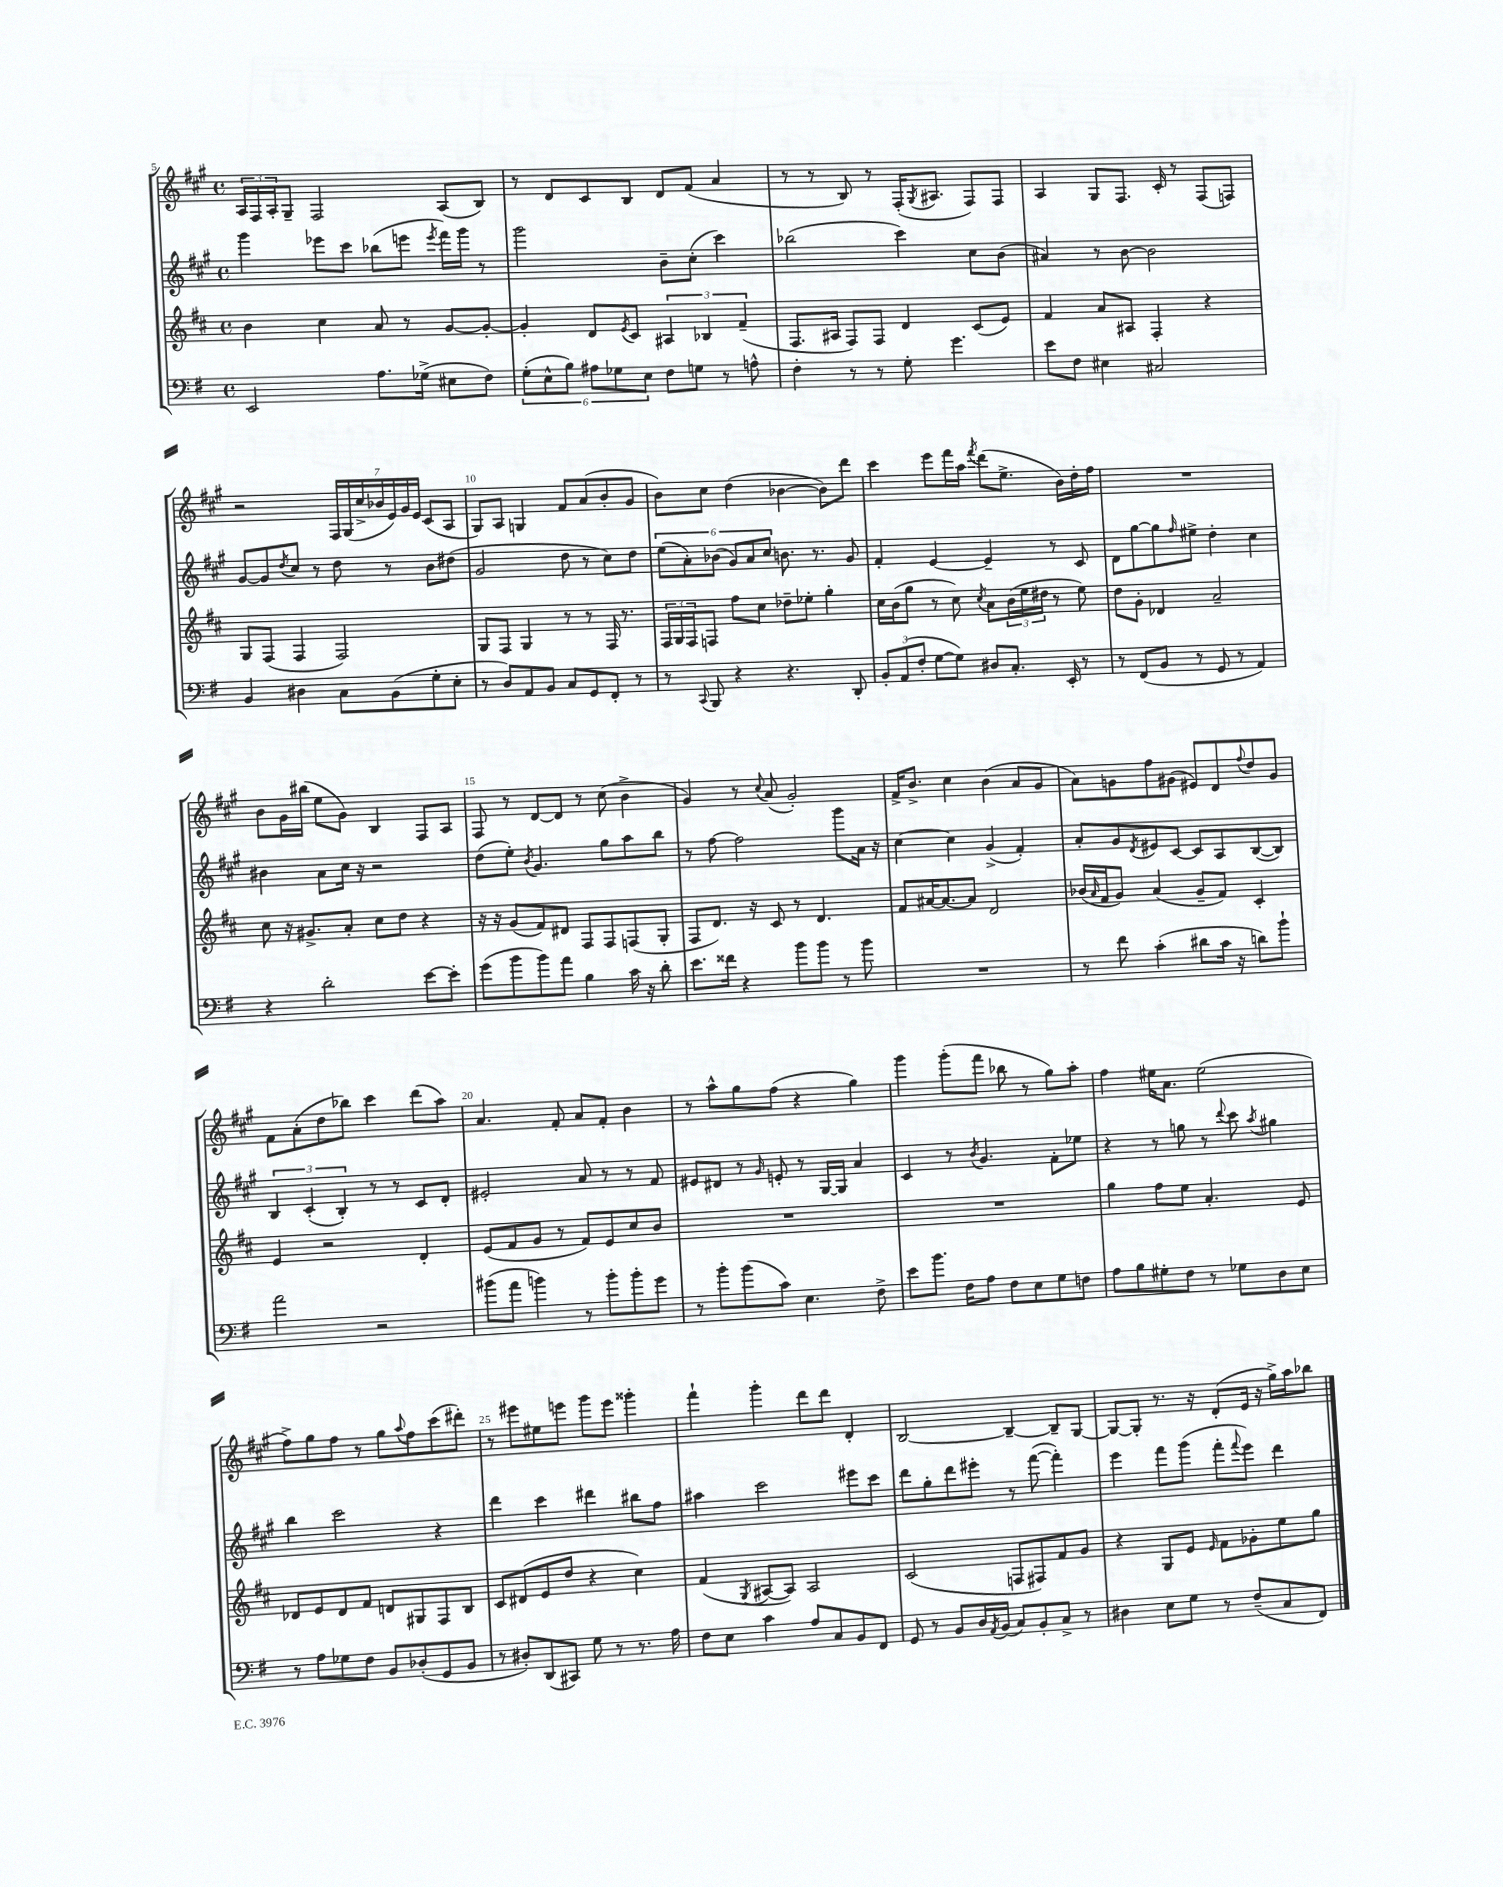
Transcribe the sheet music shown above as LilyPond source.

<<
\new StaffGroup <<
\new Staff = "s0" {
    \clef treble \key a \major \defaultTimeSignature \time 4/4
    \tuplet 3/2 { a16 fis16 a16-. } gis8-- fis2 a8( b8) |
    r8 d'8 cis'8 b8 d'8 fis'8( a'4 |
    r8 r8 b8) r8 fis16-.( \acciaccatura { gis8 } ais8. fis8) fis8 |
    a4 gis8 fis8. cis'16-. r8 fis8( f8) |
    r2 \tuplet 7/4 { fis16 gis16( cis''16-> bes'16 e'16) gis'16 e'16 } cis'8( a8 |
    gis8) a8 g4 fis'8 a'8( b'8-. gis'8 |
    b'8) cis''8 d''4( bes'4~ bes'8) d'''8 |
    cis'''4 e'''8 fis'''16 a''16 \acciaccatura { fis'''8 } d'''8( e''8.-> b'16) d''16-. fis''16 |
    R1 |
    b'8 gis'16 bis''16( e''8 gis'8) b4 fis8 a8 |
    fis8 r8 d'8~ d'8 r8 cis''8( b'4-> |
    gis'4) r8 \appoggiatura { cis''8 } a'8( gis'2-.) |
    fis'16-> b'8.-> cis''4 b'4( a'8 gis'8 |
    a'8) g'8 fis''8 gis'8( eis'8) d'8 \appoggiatura { fis''8 } d''8 gis'8 |
    fis'8 a'8-.( d''8 bes''8) cis'''4 d'''8( a''8) |
    a'4. fis'8-. a'8 fis'8-. b'4 |
    r8 a''8-^ gis''8 fis''8( r4 gis''4) |
    gis'''4 gis'''8-.( fis'''8 bes''8 r8 gis''8) a''8-. |
    fis''4 eis''16 a'8. eis''2( |
    fis''8->) gis''8 fis''8 r8 gis''8 \appoggiatura { a''8 } fis''8 cis'''8( dis'''8-.) |
    r8 eis'''8 eis''8 e'''8 gis'''8 e'''8 gisis'''4-. |
    fis'''4-! gis'''4-. d'''8 d'''8 d'4-. |
    b2~ b4~-- b8-- gis8~ |
    gis8~ gis8-. r8. r16 d'8-.( e'16 r16 gis''16->) a''16 bes''8 \bar "|." |
}
\new Staff = "s1" {
    \clef treble \key a \major \defaultTimeSignature \time 4/4
    gis'''4 ees'''8 cis'''8 bes''8( e'''8 \acciaccatura { e'''8 } fis'''16) gis'''16 r8 |
    gis'''2 b'8-- cis''8-.( cis'''4) |
    bes''2( cis'''4) cis''8 b'8( |
    ais'4) r8 b'8~ b'2 |
    gis'8~ gis'8 \acciaccatura { d''8 } cis''8 r8 d''8 r8 b'8 dis''8( |
    gis'2 d''8 r8 cis''8) d''8 |
    \tuplet 6/4 { e''8( a'8-.) bes'8( gis'8) a'8 cis''8 } b'8. r8. gis'8 |
    fis'4-. e'4~ e'4-- r8 cis'8 |
    d'8 gis''8~ gis''8 \grace { fis''16 } eis''8-> d''4-. cis''4 |
    bis'4 a'8 cis''16 r16 r2 |
    d''8( e''8-.) \acciaccatura { b'8 } gis'4. gis''8 a''8 b''8 |
    r8 fis''8~ fis''2 gis'''8 a'16 r16 |
    cis''4~ cis''4 gis'4->( fis'4-.) |
    a'8-. gis'8 \acciaccatura { d'8 } eis'8 cis'8~ cis'8 a8 b8~( b8) |
    \tuplet 3/2 { b4 cis'4-.( b4-.) } r8 r8 cis'8 d'8-. |
    eis'2-. a'8 r8 r8 fis'8 |
    eis'8 dis'8 r8 \grace { gis'16 } e'8-. r8 gis16~ gis16 a'4 |
    cis'4 r8 \acciaccatura { b'8 } gis'4. fis'8-. ees''8 |
    r4 r8 g''8 r8 \appoggiatura { d'''8 } cis'''8 \acciaccatura { a''8 } gis''4 |
    b''4 cis'''2 r4 |
    d'''4 cis'''4 dis'''4 bis''8 fis''8 |
    ais''4 cis'''2 eis'''8 cis'''8 |
    d'''8 gis''8-. d'''8 eis'''8-. r8 fis'''8~( fis'''4-.) |
    e'''4 fis'''8 gis'''8( fis'''8-. \appoggiatura { fis'''8 } e'''8) d'''4 \bar "|." |
}
\new Staff = "s2" {
    \clef treble \key d \major \defaultTimeSignature \time 4/4
    b'4 cis''4 a'8 r8 g'8~ g'8~-. |
    g'4-. d'8 \acciaccatura { e'8 } cis'8 \tuplet 3/2 { ais4 bes4 fis'4--( } |
    fis8. ais16 fis8) fis8 d'4 cis'8( e'8) |
    fis'4 a'8 ais8 fis4-. r4 |
    g8 fis8( fis4 fis2) |
    g8 fis8 g4 r8 r8 fis16 r8. |
    \tuplet 3/2 { fis16 g16 fis16 } f8 fis''8 cis''8 des''8-- ees''8-. g''4-. |
    cis''16 b'16( g''8 r8 cis''8) \acciaccatura { cis''8 } a'8 \tuplet 3/2 { b'16( e''16 dis''16 } r8 e''8) |
    d''8 g'8-. des'4 a'2-- |
    cis''8 r16 gis'8.-> a'8-. cis''8 d''8 r4 |
    r16 r16 g'8( fis'8) dis'8 fis8 fis8 f8( g8-. |
    fis8 d'8.) r16 cis'8 r8 d'4. |
    fis'8 ais'16~ ais'8.~ ais'8 d'2 |
    bes'16( \grace { a'16 } fis'16 g'8) a'4( g'8-- fis'8) cis'4-. |
    e'4 r2 d'4-. |
    e'8( fis'8 g'8 r8 fis'8) e'8 cis''8 b'8 |
    R1 |
    R1 |
    g''4 fis''8 e''8 a'4.-. e'8 |
    des'8 e'8 des'8 fis'8 d'8 gis8 fis8 b8 |
    cis'8 dis'8( e'8 d''8 r4 cis''4) |
    fis'4( \acciaccatura { g8 } ais8~ ais8) ais2 |
    cis'2( f8 fis8) fis'8 g'8 |
    r4 g8 e'8 \grace { e'16 } fis'8 ges'8-. e''8 g''8 \bar "|." |
}
\new Staff = "s3" {
    \clef bass \key g \major \defaultTimeSignature \time 4/4
    e,2 a8. ges16->( eis8 fis8) |
    \tuplet 6/4 { g8-.( e8-^ b8) ais8 ges8 e8 } fis8 g8 r8 a8-^ |
    fis4-. r8 r8 g8-. g'4. |
    e'8 fis8 eis4 cis2 |
    b,4 dis4 c8 b,8( g8-. e8-. |
    r8 d8) a,8 b,8 c8 g,8 fis,8-. r8 |
    r8 \appoggiatura { c,8 } b,,8 r4 r4. d,8-. |
    \tuplet 3/2 { b,8-. a,8( fis8-. } g8~ g8) dis8 c8.-. e,16-. r8 |
    r8 fis,8( b,8 r8 g,8 r8 a,4) |
    r4 d'2-. e'8~ e'8-. |
    g'8( b'8 b'8) a'8 b4 c'16 r16 d'8-. |
    e'8. fisis'16 r4 b'8 b'8 r8 b'8 |
    R1 |
    r8 fis'8 c'4-.( dis'8 c'16 r16 d'8) b'8-! |
    a'2 r2 |
    bis'8( a'8 b'4) r8 b'8-. b'8-. g'8 |
    r8 b'8-. b'8( c'8) e4. fis8-> |
    e'8 b'8. fis16 a8 fis8 e8 g8 f8 |
    a8 b8 gis8-. fis8 r8 ges8 d8 e8 |
    r8 a8 ges8 fis8 b,8 des8-.( g,8 b,8 |
    r8 dis8-.) d,8( cis,8) g8 r8 r8. a16 |
    fis8 e8 c'4 a8 c8 b,8 fis,8 |
    g,8 r8 b,8 d16 \acciaccatura { a,8 } b,16( c8) b,8-. c8-> r8 |
    dis4 e8 g8 r8 fis8--( c8 fis,8) \bar "|." |
}
>>
>>
\layout { \context { \Score currentBarNumber = #5 \override BarNumber.break-visibility = ##(#f #t #t) barNumberVisibility = #(every-nth-bar-number-visible 5) } }
